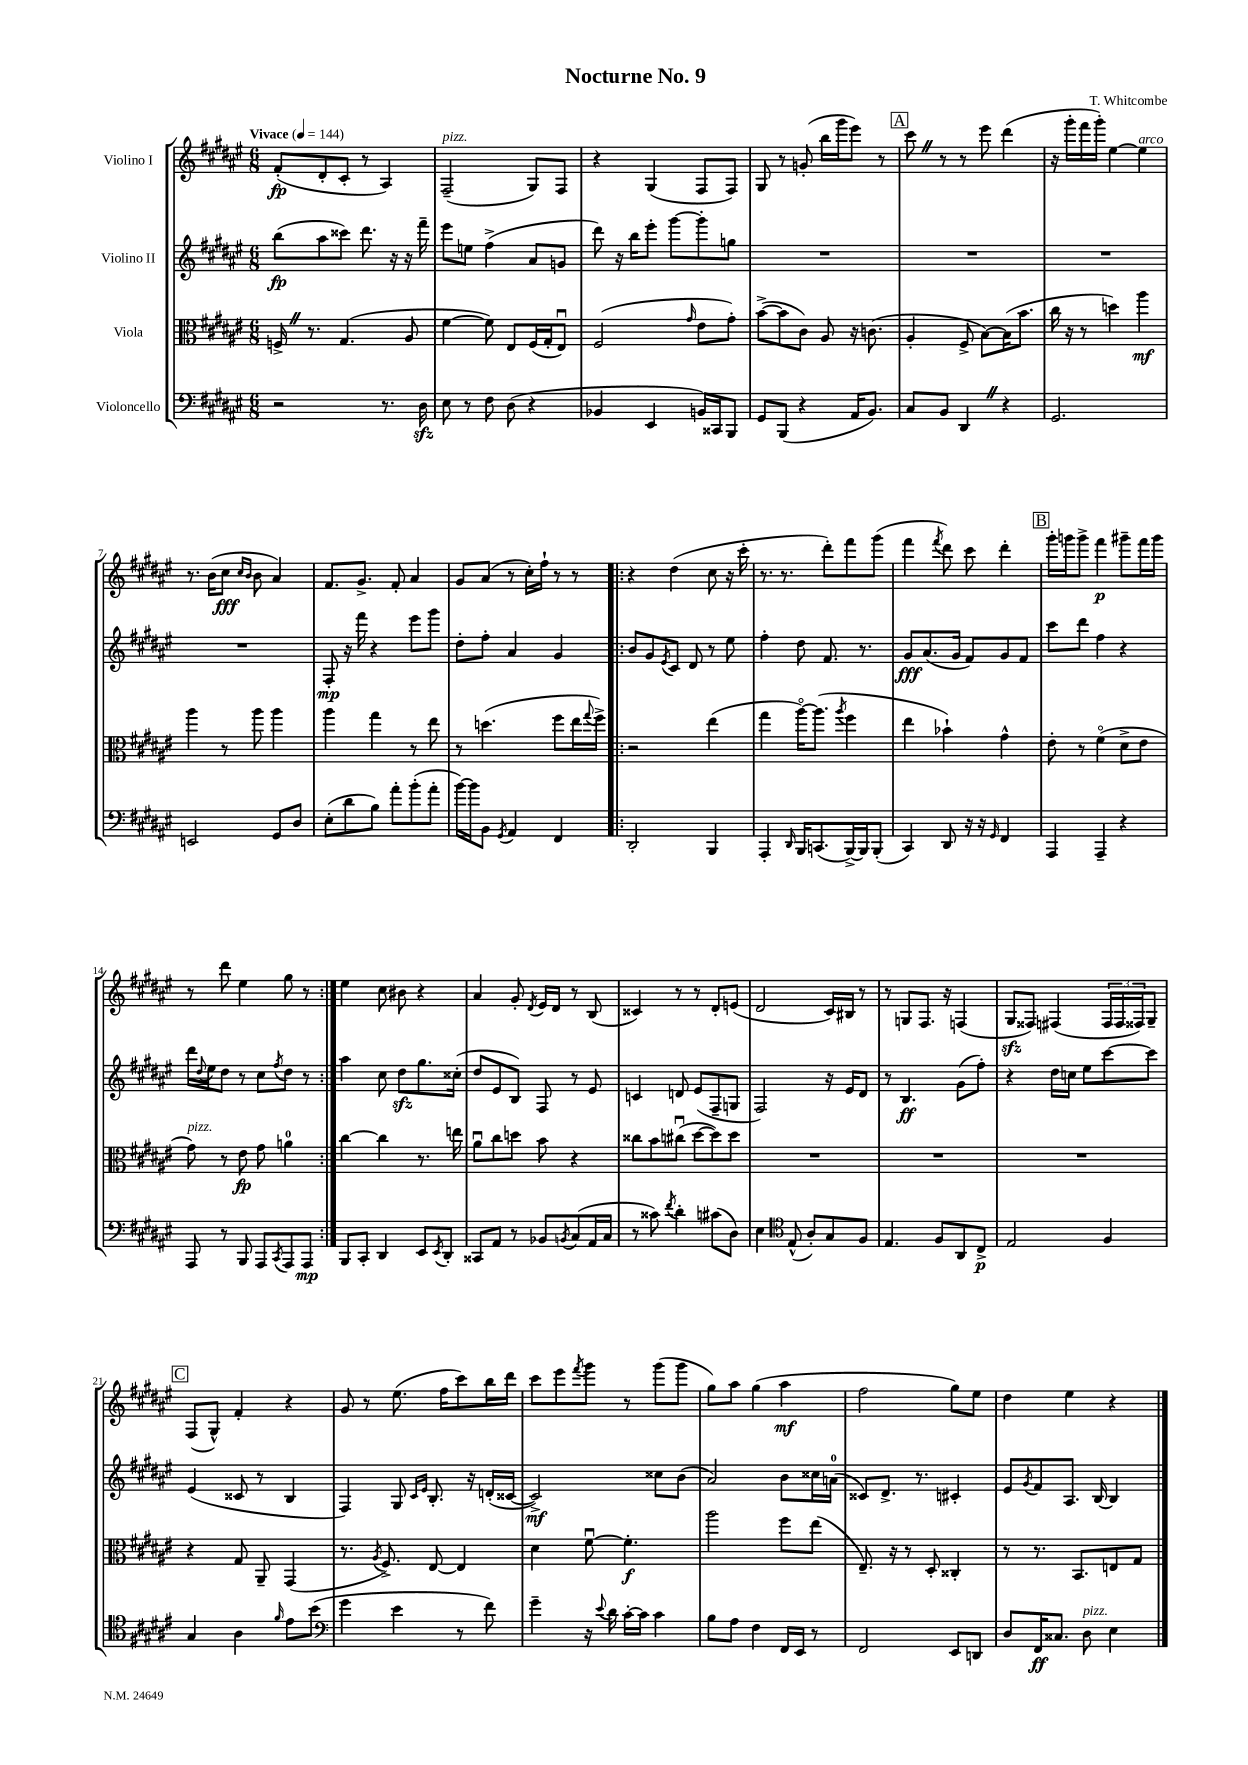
\header { title = "Nocturne No. 9" composer = "T. Whitcombe" }
<<
\new StaffGroup <<
\new Staff = "s0" \with { instrumentName = "Violino I" } {
    \clef treble \key fis \major \numericTimeSignature \time 6/8 \tempo "Vivace" 4 = 144
    fis'8-.\fp( dis'8-. cis'8-. r8 ais4) |
    fis2--^\markup { \italic "pizz." }( gis8) fis8 |
    r4 gis4( fis8 fis8) |
    gis8 r8 g'8-.( b''16 gis'''16 eis'''8) r8 |
    \mark \markup { \box "A" } cis'''8 \once \override BreathingSign.text = \markup { \musicglyph "scripts.caesura.straight" } \breathe r8 r8 eis'''8 dis'''4( |
    r16 gis'''16-. fis'''16 gis'''16-.) eis''4~ eis''4^\markup { \italic "arco" } |
    r8. b'16( cis''8\fff \grace { cis''16 b'16 } b'8 ais'4) |
    fis'8. gis'8.-> fis'8-. ais'4 |
    gis'8 ais'8( r8 cis''16-.) fis''16-! r8 r8 |
    \repeat volta 2 { r4 dis''4( cis''8 r16 cis'''16-. |
    r8. r8. dis'''8-.) fis'''8 gis'''8( |
    fis'''4 \acciaccatura { fis'''8 } dis'''8) cis'''8 dis'''4-. |
    \mark \markup { \box "B" } gis'''16-. g'''16 g'''8-> fis'''4\p gis'''8-- fis'''16 gis'''16 |
    r8 dis'''8 eis''4 gis''8 r8 | }
    eis''4 cis''8 bis'8 r4 |
    ais'4 gis'8-. \acciaccatura { dis'8 } eis'16 dis'16 r8 b8( |
    cisis'4) r8 r8 dis'8-. e'8( |
    dis'2 cis'16) bis16 r8 |
    r8 g8 fis8. r16 f4( |
    gis8\sfz fisis8) fis4( \tuplet 3/2 { fis16 fis16 fisis16) } gis8-- |
    \mark \markup { \box "C" } fis8( gis8-^) fis'4-. r4 |
    gis'8 r8 eis''8.( fis''16 cis'''8) b''16 dis'''16 |
    cis'''8 eis'''8 \acciaccatura { fis'''8 } gis'''8 r8 gis'''8( gis'''8 |
    gis''8) ais''8 gis''4( ais''4\mf |
    fis''2 gis''8) eis''8 |
    dis''4 eis''4 r4 \bar "|." |
}
\new Staff = "s1" \with { instrumentName = "Violino II" } {
    \clef treble \key fis \major \numericTimeSignature \time 6/8
    b''8\fp( ais''8 cisis'''8) dis'''8. r16 r16 fis'''16-- |
    eis'''8 e''8 fis''4->( ais'8 g'8 |
    dis'''8) r16 b''16 eis'''8-. gis'''8~ gis'''8-. g''8 |
    R2. |
    \mark \markup { \box "A" } R2. |
    R2. |
    R2. |
    fis8-.\mp r16 fis'''16 r4 eis'''8 gis'''8 |
    dis''8-. fis''8-. ais'4 gis'4 |
    \repeat volta 2 { b'8 gis'8 \acciaccatura { eis'8 } cis'8 dis'8 r8 eis''8 |
    fis''4-. dis''8 fis'8. r8. |
    gis'8\fff ais'8.( gis'16 fis'8) gis'8 fis'8 |
    \mark \markup { \box "B" } cis'''8 dis'''8 fis''4 r4 |
    dis'''16 \appoggiatura { dis''8 } eis''16 dis''8 r8 cis''8 \acciaccatura { fis''8 } dis''8 r8 | }
    ais''4 cis''8 dis''8\sfz gis''8. cisis''16-.( |
    dis''8 eis'8 b8) fis8 r8 eis'8 |
    c'4 d'8 eis'8( fis8-- g8 |
    fis2) r16 eis'16 dis'8 |
    r8 b4.\ff gis'8( fis''8-.) |
    r4 dis''16 c''16 eis''8 cis'''8~ cis'''8 |
    \mark \markup { \box "C" } eis'4( cisis'8 r8 b4 |
    fis4) gis8 \grace { cis'16 eis'16 } b8.-. r16 d'16-.( cisis'16~ |
    cisis'2->\mf) cisis''8 b'8( |
    ais'2) b'8 cisis''16 a'16-0( |
    cisis'8) dis'8.-> r8. cis'4-. |
    eis'8 \acciaccatura { gis'8 } fis'8 ais8. b16~ b4 \bar "|." |
}
\new Staff = "s2" \with { instrumentName = "Viola" } {
    \clef alto \key fis \major \numericTimeSignature \time 6/8
    f16-> \once \override BreathingSign.text = \markup { \musicglyph "scripts.caesura.straight" } \breathe r8. gis4.( ais8 |
    fis'4~ fis'8) eis8 fis16( gis16-. eis8\downbow) |
    fis2( \grace { gis'16 } eis'8 gis'8-.) |
    b'8~->( b'8 cis'8) ais8 r16 c'8.( |
    \mark \markup { \box "A" } ais4-. fis8-> b8~) b16( b'8. |
    cis''16 r16 r8 d''4) ais''4\mf |
    ais''4 r8 ais''8 ais''4 |
    ais''4 gis''4 r8 eis''8 |
    r8 d''4.( fis''8 eis''16 \appoggiatura { gis''8 } fis''16->) |
    \repeat volta 2 { r2 eis''4( |
    gis''4 ais''16~\flageolet) ais''8.( \acciaccatura { ais''8 } fis''4 |
    eis''4 bes'4-!) gis'4-^ |
    \mark \markup { \box "B" } eis'8-. r8 fis'4\flageolet( dis'8-> eis'8 |
    gis'8^\markup { \italic "pizz." }) r8 eis'8\fp gis'8 a'4-0 | }
    cis''4~ cis''4 r8. e''16 |
    ais'8\downbow cis''8 d''8 b'8 r4 |
    cisis''8 b'8 cis''8\downbow( dis''8~ dis''8) dis''8 |
    R2. |
    R2. |
    R2. |
    \mark \markup { \box "C" } r4 gis8 ais,8-- gis,4( |
    r8. \acciaccatura { ais8 } fis8.->) eis8~ eis4 |
    dis'4 fis'8~\downbow fis'4.-.\f |
    ais''2 fis''8 eis''8( |
    eis8.--) r16 r8 dis8-. cisis4-. |
    r8 r8. b,8. e8 gis8 \bar "|." |
}
\new Staff = "s3" \with { instrumentName = "Violoncello" } {
    \clef bass \key fis \major \numericTimeSignature \time 6/8
    r2 r8. dis16\sfz |
    eis8 r8 fis8 dis8( r4 |
    bes,4 eis,4 b,16) cisis,16 b,,8 |
    gis,8 b,,8( r4 ais,16 b,8.) |
    \mark \markup { \box "A" } cis8 b,8 dis,4 \once \override BreathingSign.text = \markup { \musicglyph "scripts.caesura.straight" } \breathe r4 |
    gis,2. |
    e,2 gis,8 dis8 |
    eis8-.( dis'8 b8) ais'8-. b'8-.( ais'8-. |
    b'16~) b'16 b,8 \acciaccatura { gis,8 } ais,4 fis,4 |
    \repeat volta 2 { dis,2-. b,,4 |
    ais,,4-. \grace { dis,16 } b,,16 c,8.( b,,16~->) b,,16 b,,8-.( |
    cis,4) dis,8 r16 r16 \grace { gis,16 } fis,4 |
    \mark \markup { \box "B" } ais,,4 ais,,4-- r4 |
    ais,,8 r8 b,,8 ais,,8 \acciaccatura { cis,8 } ais,,8 ais,,8\mp | }
    b,,8 cis,8-. dis,4 eis,8 \acciaccatura { eis,8 } dis,8-. |
    cisis,8 ais,8 r8 bes,8 \acciaccatura { b,8 } cis8( ais,16 cis16 |
    r8 cisis'8) \acciaccatura { fis'8 } dis'4-. cis'8( dis8) |
    eis4 \clef tenor eis8-^( ais8-.) gis8 fis8 |
    eis4. fis8 ais,8 cis8->\p |
    eis2 fis4 |
    \mark \markup { \box "C" } gis4 ais4 \grace { fis'16 } eis'8 b'8( |
    \clef bass gis'4 eis'4 r8 fis'8) |
    gis'4-- r16 \appoggiatura { eis'8 } dis'16 cis'16~-. cis'16 cis'4 |
    b8 ais8 fis4 fis,16 eis,16 r8 |
    fis,2 eis,8 d,8 |
    dis8 fis,16\ff cisis8. dis8^\markup { \italic "pizz." } eis4 \bar "|." |
}
>>
>>
